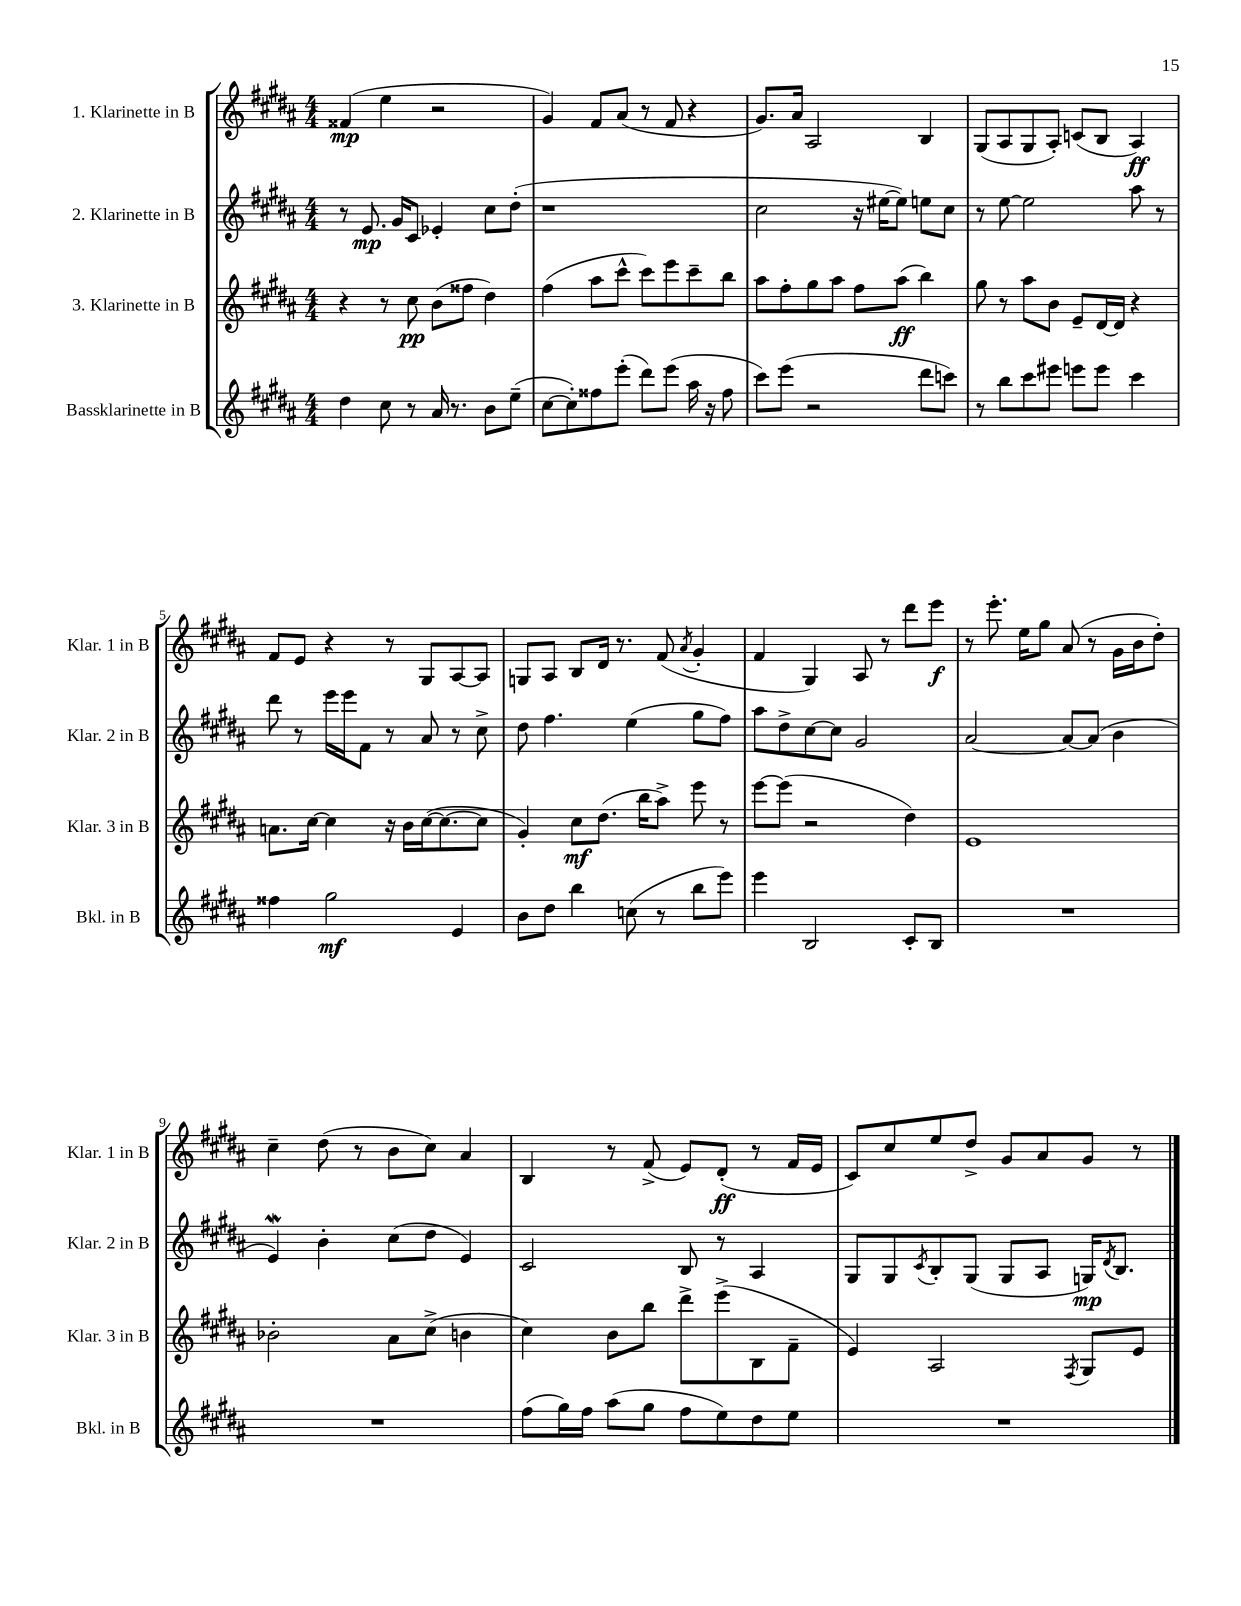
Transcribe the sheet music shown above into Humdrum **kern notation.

**kern	**dynam	**kern	**dynam	**kern	**dynam	**kern	**dynam
*part4	*part4	*part3	*part3	*part2	*part2	*part1	*part1
*staff4	*staff4	*staff3	*staff3	*staff2	*staff2	*staff1	*staff1
*I"Bassklarinette in B	*	*I"3. Klarinette in B	*	*I"2. Klarinette in B	*	*I"1. Klarinette in B	*
*I'Bkl. in B	*	*I'Klar. 3 in B	*	*I'Klar. 2 in B	*	*I'Klar. 1 in B	*
*clefG2	*	*clefG2	*	*clefG2	*	*clefG2	*
*k[f#c#g#d#a#]	*	*k[f#c#g#d#a#]	*	*k[f#c#g#d#a#]	*	*k[f#c#g#d#a#]	*
*M4/4	*	*M4/4	*	*M4/4	*	*M4/4	*
=1	=1	=1	=1	=1	=1	=1	=1
4dd#\	.	4r	.	8r	.	(4f##X/	mp
.	.	.	.	8.e/	mp	.	.
8cc#\	.	8r	.	.	.	4ee\	.
.	.	.	.	16g#/KL	.	.	.
8r	.	8cc#\	pp	8c#/J	.	.	.
16a#/	.	(8b\L	.	4e-X'/	.	2r	.
8.r	.	.	.	.	.	.	.
.	.	8ff##X\J	.	.	.	.	.
8b\L	.	4dd#\)	.	8cc#\L	.	.	.
(8ee~\J	.	.	.	(8dd#'\J	.	.	.
=2	=2	=2	=2	=2	=2	=2	=2
[8cc#\L	.	(4ff#\	.	1r	.	4g#/)	.
8cc#'\])	.	.	.	.	.	.	.
8ff##X\	.	8aa#\L	.	.	.	8f#/L	.
(8eee'\J	.	8ccc#^^\J	.	.	.	(8a#/J	.
8ddd#\L)	.	8ccc#\L)	.	.	.	8r	.
(8eee\J	.	8eee\	.	.	.	8f#/	.
16aa#\	.	8ccc#~\	.	.	.	4r	.
16r	.	.	.	.	.	.	.
8ff##\	.	8bb\J	.	.	.	.	.
=3	=3	=3	=3	=3	=3	=3	=3
8ccc#\L)	.	8aa#\L	.	2cc#\	.	8.g#/L)	.
(8eee\J	.	8ff#'\	.	.	.	.	.
.	.	.	.	.	.	16a#/Jk	.
2r	.	8gg#\	.	.	.	2A#/	.
.	.	8aa#\J	.	.	.	.	.
.	.	8ff#\L	.	16r	.	.	.
.	.	.	.	[16ee#X\KL	.	.	.
.	.	(8aa#\J	ff	8ee#\J])	.	.	.
8ddd#\L	.	4bb\)	.	8een\L	.	4B/	.
8cccn\J)	.	.	.	8cc#\J	.	.	.
=4	=4	=4	=4	=4	=4	=4	=4
8r	.	8gg#\	.	8r	.	(8G#/L	.
8bb\L	.	8r	.	[8ee\	.	8A#/	.
8ccc#\	.	8aa#\L	.	2ee\]	.	8G#/	.
8eee#X\J	.	8b\J	.	.	.	8A#'/J)	.
8eeen\L	.	8e~/L	.	.	.	(8cn/L	.
8eee\J	.	[16d#/L	.	.	.	8B/J	.
.	.	16d#/JJ]	.	.	.	.	.
4ccc#\	.	4r	.	8aa#\	.	4A#/)	ff
.	.	.	.	8r	.	.	.
!!LO:LB:g=z
=5	=5	=5	=5	=5	=5	=5	=5
4ff##X\	.	8.an\L	.	8ddd#\	.	8f#/L	.
.	.	.	.	8r	.	8e/J	.
.	.	[16cc#\Jk	.	.	.	.	.
2gg#\	mf	4cc#\]	.	16eee\LL	.	4r	.
.	.	.	.	16eee\J	.	.	.
.	.	.	.	8f#\J	.	.	.
.	.	16r	.	8r	.	8r	.
.	.	16b\LL	.	.	.	.	.
.	.	([16cc#\J	.	8a#/	.	8G#/L	.
.	.	8.cc#\_	.	.	.	.	.
4e/	.	.	.	8r	.	[8A#/	.
.	.	8cc#\J]	.	8cc#^\	.	8A#/J]	.
=6	=6	=6	=6	=6	=6	=6	=6
8b\L	.	4g#'/)	.	8dd#\	.	8Gn/L	.
8dd#\J	.	.	.	4.ff#\	.	8A#/J	.
4bb\	.	8cc#\L	mf	.	.	8B/L	.
.	.	(8.dd#\J	.	.	.	16d#/Jk	.
.	.	.	.	.	.	8.r	.
(8ccn\	.	.	.	(4ee\	.	.	.
.	.	16bb\KL	.	.	.	.	.
8r	.	8aa#^\J)	.	.	.	(8f#/	.
.	.	.	.	.	.	8qa#/	.
8bb\L	.	8eee\	.	8gg#\L	.	4g#'/	.
8eee\J)	.	8r	.	8ff#\J)	.	.	.
=7	=7	=7	=7	=7	=7	=7	=7
4eee\	.	[8eee\L	.	8aa#\L	.	4f#/	.
.	.	(8eee\J]	.	8dd#^\	.	.	.
2B/	.	2r	.	[8cc#\	.	4G#/)	.
.	.	.	.	8cc#\J]	.	.	.
.	.	.	.	2g#/	.	8A#/	.
.	.	.	.	.	.	8r	.
8c#'/L	.	4dd#\)	.	.	.	8ddd#\L	.
8B/J	.	.	.	.	.	8eee\J	f
=8	=8	=8	=8	=8	=8	=8	=8
1r	.	1e	.	[2a#/	.	8r	.
.	.	.	.	.	.	8.eee'\	.
.	.	.	.	.	.	16ee\KL	.
.	.	.	.	.	.	8gg#\J	.
.	.	.	.	8a#/L_	.	(8a#/	.
.	.	.	.	(8a#/J]	.	8r	.
.	.	.	.	4b\	.	16g#\LL	.
.	.	.	.	.	.	16b\J	.
.	.	.	.	.	.	8dd#'\J)	.
!!LO:LB:g=z
=9	=9	=9	=9	=9	=9	=9	=9
1r	.	2b-X'\	.	4ew/)	.	4cc#~\	.
.	.	.	.	4b'\	.	(8dd#\	.
.	.	.	.	.	.	8r	.
.	.	8a#\L	.	(8cc#\L	.	8b\L	.
.	.	(8cc#^\J	.	8dd#\J	.	8cc#\J)	.
.	.	4bn\	.	4e/)	.	4a#/	.
=10	=10	=10	=10	=10	=10	=10	=10
(8ff#\L	.	4cc#\)	.	2c#/	.	4B/	.
16gg#\L)	.	.	.	.	.	.	.
16ff#\JJ	.	.	.	.	.	.	.
(8aa#\L	.	8b\L	.	.	.	8r	.
8gg#\J	.	8bb\J	.	.	.	(8f#^/	.
8ff#\L	.	8ddd#^\L	.	8B/	.	8e/L)	.
8ee\)	.	(8eee^\	.	8r	.	(8d#'/J	ff
8dd#\	.	8B\	.	4A#/	.	8r	.
8ee\J	.	8f#~\J	.	.	.	16f#/LL	.
.	.	.	.	.	.	16e/JJ	.
=11	=11	=11	=11	=11	=11	=11	=11
1r	.	4e/)	.	8G#/L	.	8c#/L)	.
.	.	.	.	8G#/	.	8cc#/	.
.	.	.	.	8qc#/	.	.	.
.	.	2A#/	.	8B'/	.	8ee/	.
.	.	.	.	(8G#/J	.	8dd#^/J	.
.	.	.	.	8G#/L	.	8g#/L	.
.	.	.	.	8A#/J	.	8a#/	.
.	.	8qF#/	.	.	.	.	.
.	.	8G#/L	.	16Gn/KL)	mp	8g#/J	.
.	.	.	.	8qd#/	.	.	.
.	.	.	.	8.B/J	.	.	.
.	.	8e/J	.	.	.	8r	.
==	==	==	==	==	==	==	==
*-	*-	*-	*-	*-	*-	*-	*-
